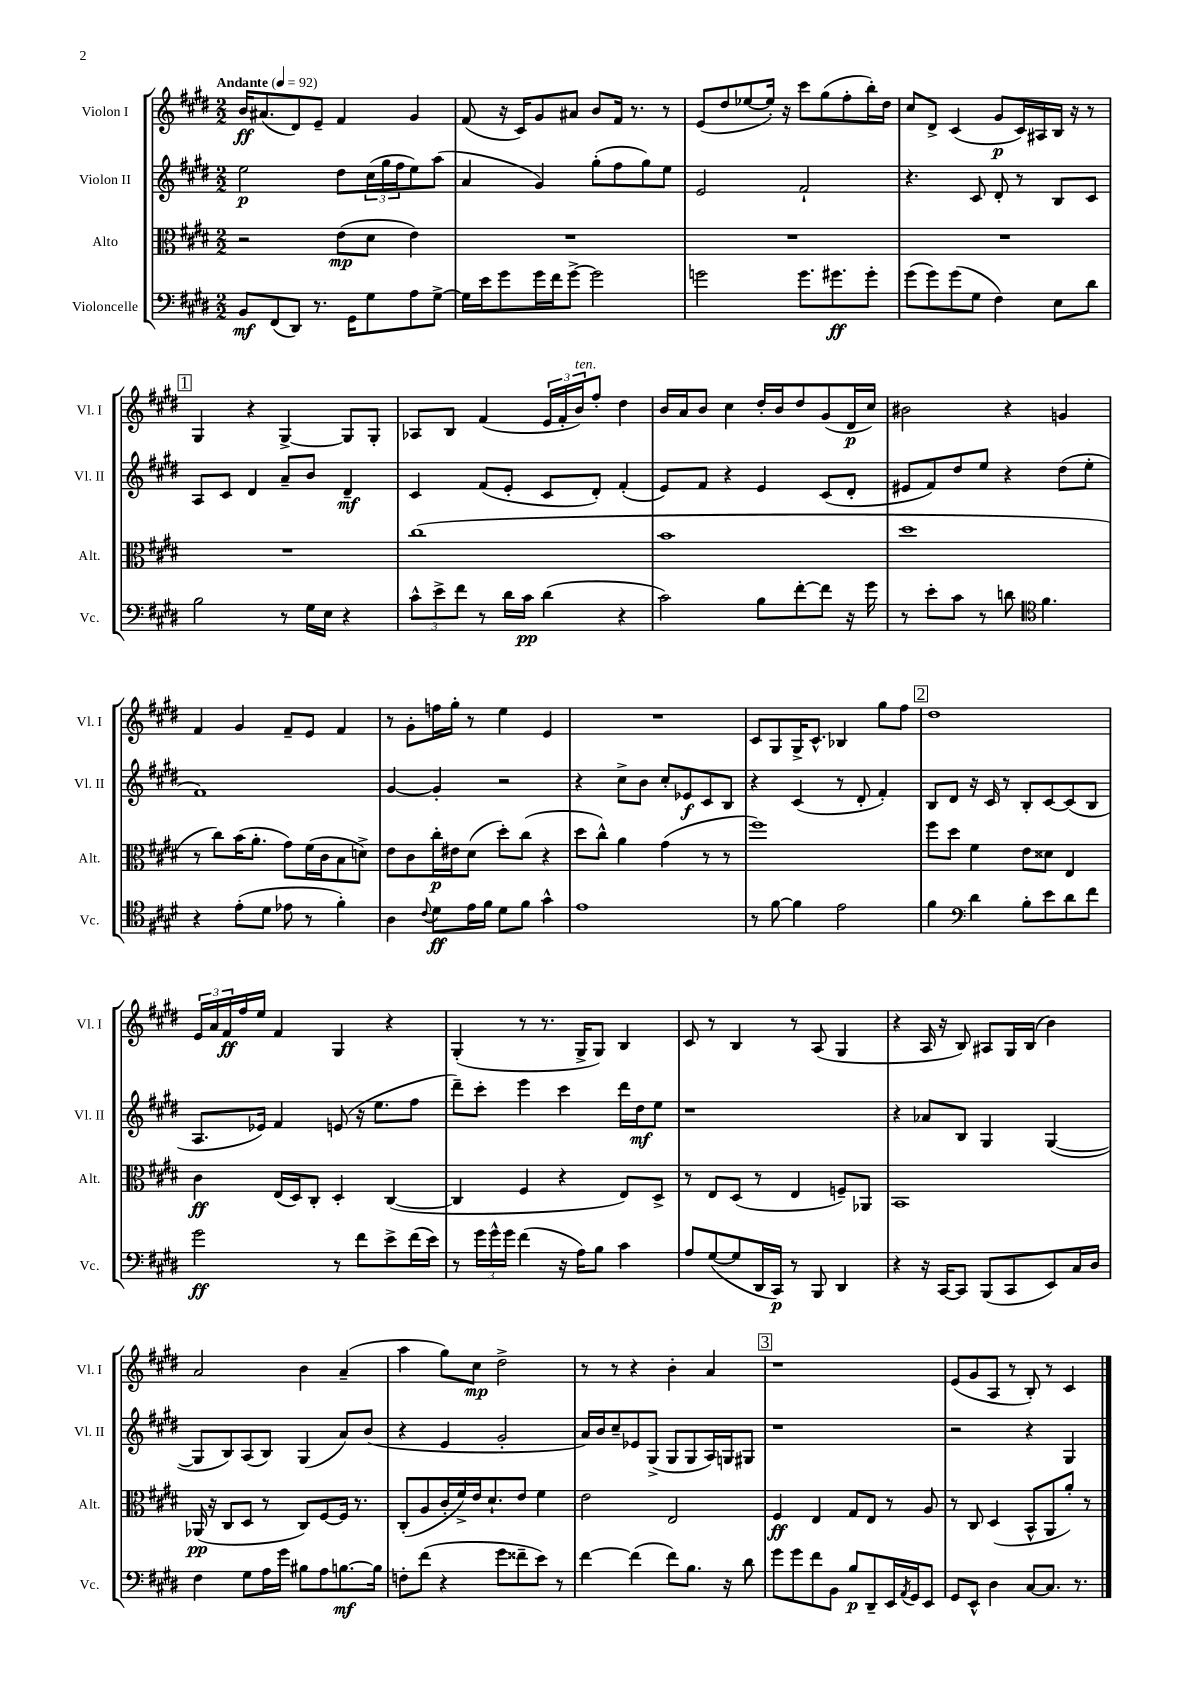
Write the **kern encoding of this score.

**kern	**kern	**kern	**kern
*staff4	*staff3	*staff2	*staff1
*clefF4	*clefC3	*clefG2	*clefG2
*k[f#c#g#d#]	*k[f#c#g#d#]	*k[f#c#g#d#]	*k[f#c#g#d#]
*M2/2	*M2/2	*M2/2	*M2/2
*MM92	*MM92	*MM92	*MM92
8BB	2r	2ee	16b
.	.	.	(8.a#
(8FF#	.	.	.
8DD#)	.	.	8d#)
8.r	.	.	8e~
.	(8e	8dd#	4f#
16GG#	.	.	.
8G#	8d#	(24cc#	.
.	.	24gg#	.
.	.	24ff#	.
8A	4e)	8ee)	4g#
[8G#^	.	(8aa	.
=	=	=	=
16G#]	1r	4a	(8f#
16e	.	.	.
8g#	.	.	16r
.	.	.	16c#)
16g#	.	4g#)	8g#
16f#	.	.	.
[8g#^	.	.	8a#
2g#]	.	(8gg#'	8b
.	.	8ff#	16f#
.	.	.	8.r
.	.	8gg#)	.
.	.	8ee	8r
=	=	=	=
2g	1r	2e	(8e
.	.	.	8dd#
.	.	.	[8ee-
.	.	.	16ee-'])
.	.	.	16r
8.g	.	2f#`	8ccc#
.	.	.	(8gg#
8.g#	.	.	.
.	.	.	8ff#'
8g#'	.	.	16bb')
.	.	.	16dd#
=	=	=	=
(8g#	1r	4.r	8cc#
8g#)	.	.	8d#^
(8g#	.	.	(4c#
8G#	.	8c#	.
4F#)	.	8d#'	8g#
.	.	8r	16c#)
.	.	.	16A#
8E	.	8B	16B
.	.	.	16r
8d#	.	8c#	8r
=	=	=	=
2B	1r	8A	4G#
.	.	8c#	.
.	.	4d#	4r
8r	.	8a~	[4G#^
16G#	.	8b	.
16E	.	.	.
4r	.	4d#~	8G#]
.	.	.	8G#'
=	=	=	=
12c#^^	(1cc#	4c#	8A-
12e^	.	.	.
.	.	.	8B
12f#	.	.	.
8r	.	(8f#	(4f#
16d#	.	8e'	.
16c#	.	.	.
(4d#	.	8c#	24e
.	.	.	24f#'
.	.	.	24b)
.	.	8d#')	8ff#'
4r	.	(4f#'	4dd#
=	=	=	=
2c#)	1b	8e)	16b
.	.	.	16a
.	.	8f#	8b
.	.	4r	4cc#
8B	.	4e	16dd#'
.	.	.	16b
[8f#'	.	.	8dd#
8f#]	.	(8c#	(8g#
16r	.	8d#'	16d#
16g#	.	.	16cc#)
=	=	=	=
8r	1dd#	8e#	2b#
8e'	.	8f#)	.
8c#	.	8dd#	.
8r	.	8ee	.
8d	.	4r	4r
*clefC4	*	*	*
4.f#	.	.	.
.	.	(8dd#	4g
.	.	8ee'	.
=	=	=	=
4r	8r	1f#)	4f#
.	8cc#)	.	.
(8e'	(16b	.	4g#
.	8.a'	.	.
8d#	.	.	.
8e-	8g#)	.	8f#~
8r	(16f#	.	8e
.	16c#	.	.
4f#')	8B	.	4f#
.	8d^)	.	.
=	=	=	=
4A	8e	[4g#	8r
.	8c#	.	8g#'
8qqc#	.	.	.
8d#	16cc#'	4g#']	16ff
.	16e#	.	16gg#'
16e	(8d#	.	8r
16f#	.	.	.
8d#	8dd#')	2r	4ee
8f#	(8cc#	.	.
4g#^^	4r	.	4e
=	=	=	=
1e	8dd#	4r	1r
.	8cc#^^)	.	.
.	4a	8cc#^	.
.	.	8b	.
.	(4g#	8cc#'	.
.	.	8e-	.
.	8r	8c#	.
.	8r	8B	.
=	=	=	=
8r	1ff#)	4r	8c#
[8f#	.	.	8G#
4f#]	.	(4c#	16G#^
.	.	.	8.c#^^
2e	.	8r	4B-
.	.	8d#'	.
.	.	4f#')	8gg#
.	.	.	8ff#
=	=	=	=
4f#	8ff#	8B	1dd#
.	8dd#	8d#	.
*clefF4	*	*	*
4d#	4f#	16r	.
.	.	16c#	.
.	.	8r	.
8B'	8e	8B'	.
8e	8d##	[8c#	.
8d#	4E	(8c#]	.
8f#	.	8B	.
=	=	=	=
2g#	4c#	8.A	24e
.	.	.	24a
.	.	.	24f#
.	.	.	16ff#
.	.	16e-)	16ee
.	(16E	4f#	4f#
.	16D#)	.	.
.	8C#'	.	.
8r	4D#'	(8e	4G#
8f#	.	16r	.
.	.	8.ee	.
8e^	([4C#	.	4r
(16f#	.	8ff#	.
16e)	.	.	.
=	=	=	=
8r	4C#]	8ddd#~)	(4G#'
24g#	.	8ccc#'	.
24g#^^	.	.	.
24g#	.	.	.
(4f#	4F#	4eee	8r
.	.	.	8.r
16r	4r	4ccc#	.
16A)	.	.	16G#^
8B	.	.	8G#)
4c#	8E)	16ddd#	4B
.	.	16dd#	.
.	8D#^	8ee	.
=	=	=	=
8A	8r	1r	8c#
([8G#	8E	.	8r
8G#]	(8D#	.	4B
16DD#	8r	.	.
16CC#)	.	.	.
8r	4E	.	8r
8BBB	.	.	(8A
4DD#	8F~)	.	4G#
.	8AA-	.	.
=	=	=	=
4r	1BB	4r	4r
16r	.	8a-	16A
[16CC#	.	.	16r
8CC#]	.	8B	8B)
(8BBB	.	4G#	8A#
8CC#	.	.	16G#
.	.	.	(16B
8EE)	.	([4G#	4b)
16C#	.	.	.
16D#	.	.	.
=	=	=	=
4F#	(16AA-	8G#]	2a
.	16r	.	.
.	8C#	8B)	.
8G#	8D#	(8A	.
16A	8r	8B)	.
16g#	.	.	.
8B#	8C#)	(4G#	4b
8A	[8F#	.	.
[8.B	16F#]	8a)	(4a~
.	8.r	.	.
.	.	(8b	.
16B]	.	.	.
=	=	=	=
8F'	(8C#'	4r	4aa
(8f#	8A	.	.
4r	16c#'	4e	8gg#)
.	16f#^)	.	.
.	16e	.	8cc#
.	8.d#`	.	.
8g#	.	2g#'	2dd#^
8f##~	8e	.	.
8e)	4f#	.	.
8r	.	.	.
=	=	=	=
[4f#	2e	16a)	8r
.	.	16b	.
.	.	8cc#~	8r
(4f#]	.	8e-	4r
.	.	(8G#^	.
8f#)	2E	8G#	4b'
8.B	.	8G#	.
.	.	16A)	4a
16r	.	16G	.
8d#	.	8G#	.
=	=	=	=
8g#	4F#	1r	1r
8g#	.	.	.
8f#	4E	.	.
8BB	.	.	.
8B	8G#	.	.
8DD#~	8E	.	.
16EE	8r	.	.
8qAA	.	.	.
16GG#	.	.	.
8EE	8A	.	.
=	=	=	=
8GG#	8r	2r	(8e
8EE^^	8C#	.	8g#
4D#	(4D#	.	8A
.	.	.	8r
[8C#	8BB^^	4r	8B')
8.C#]	8AA	.	8r
.	8a')	4G#	4c#
8.r	.	.	.
.	8r	.	.
==	==	==	==
*-	*-	*-	*-
